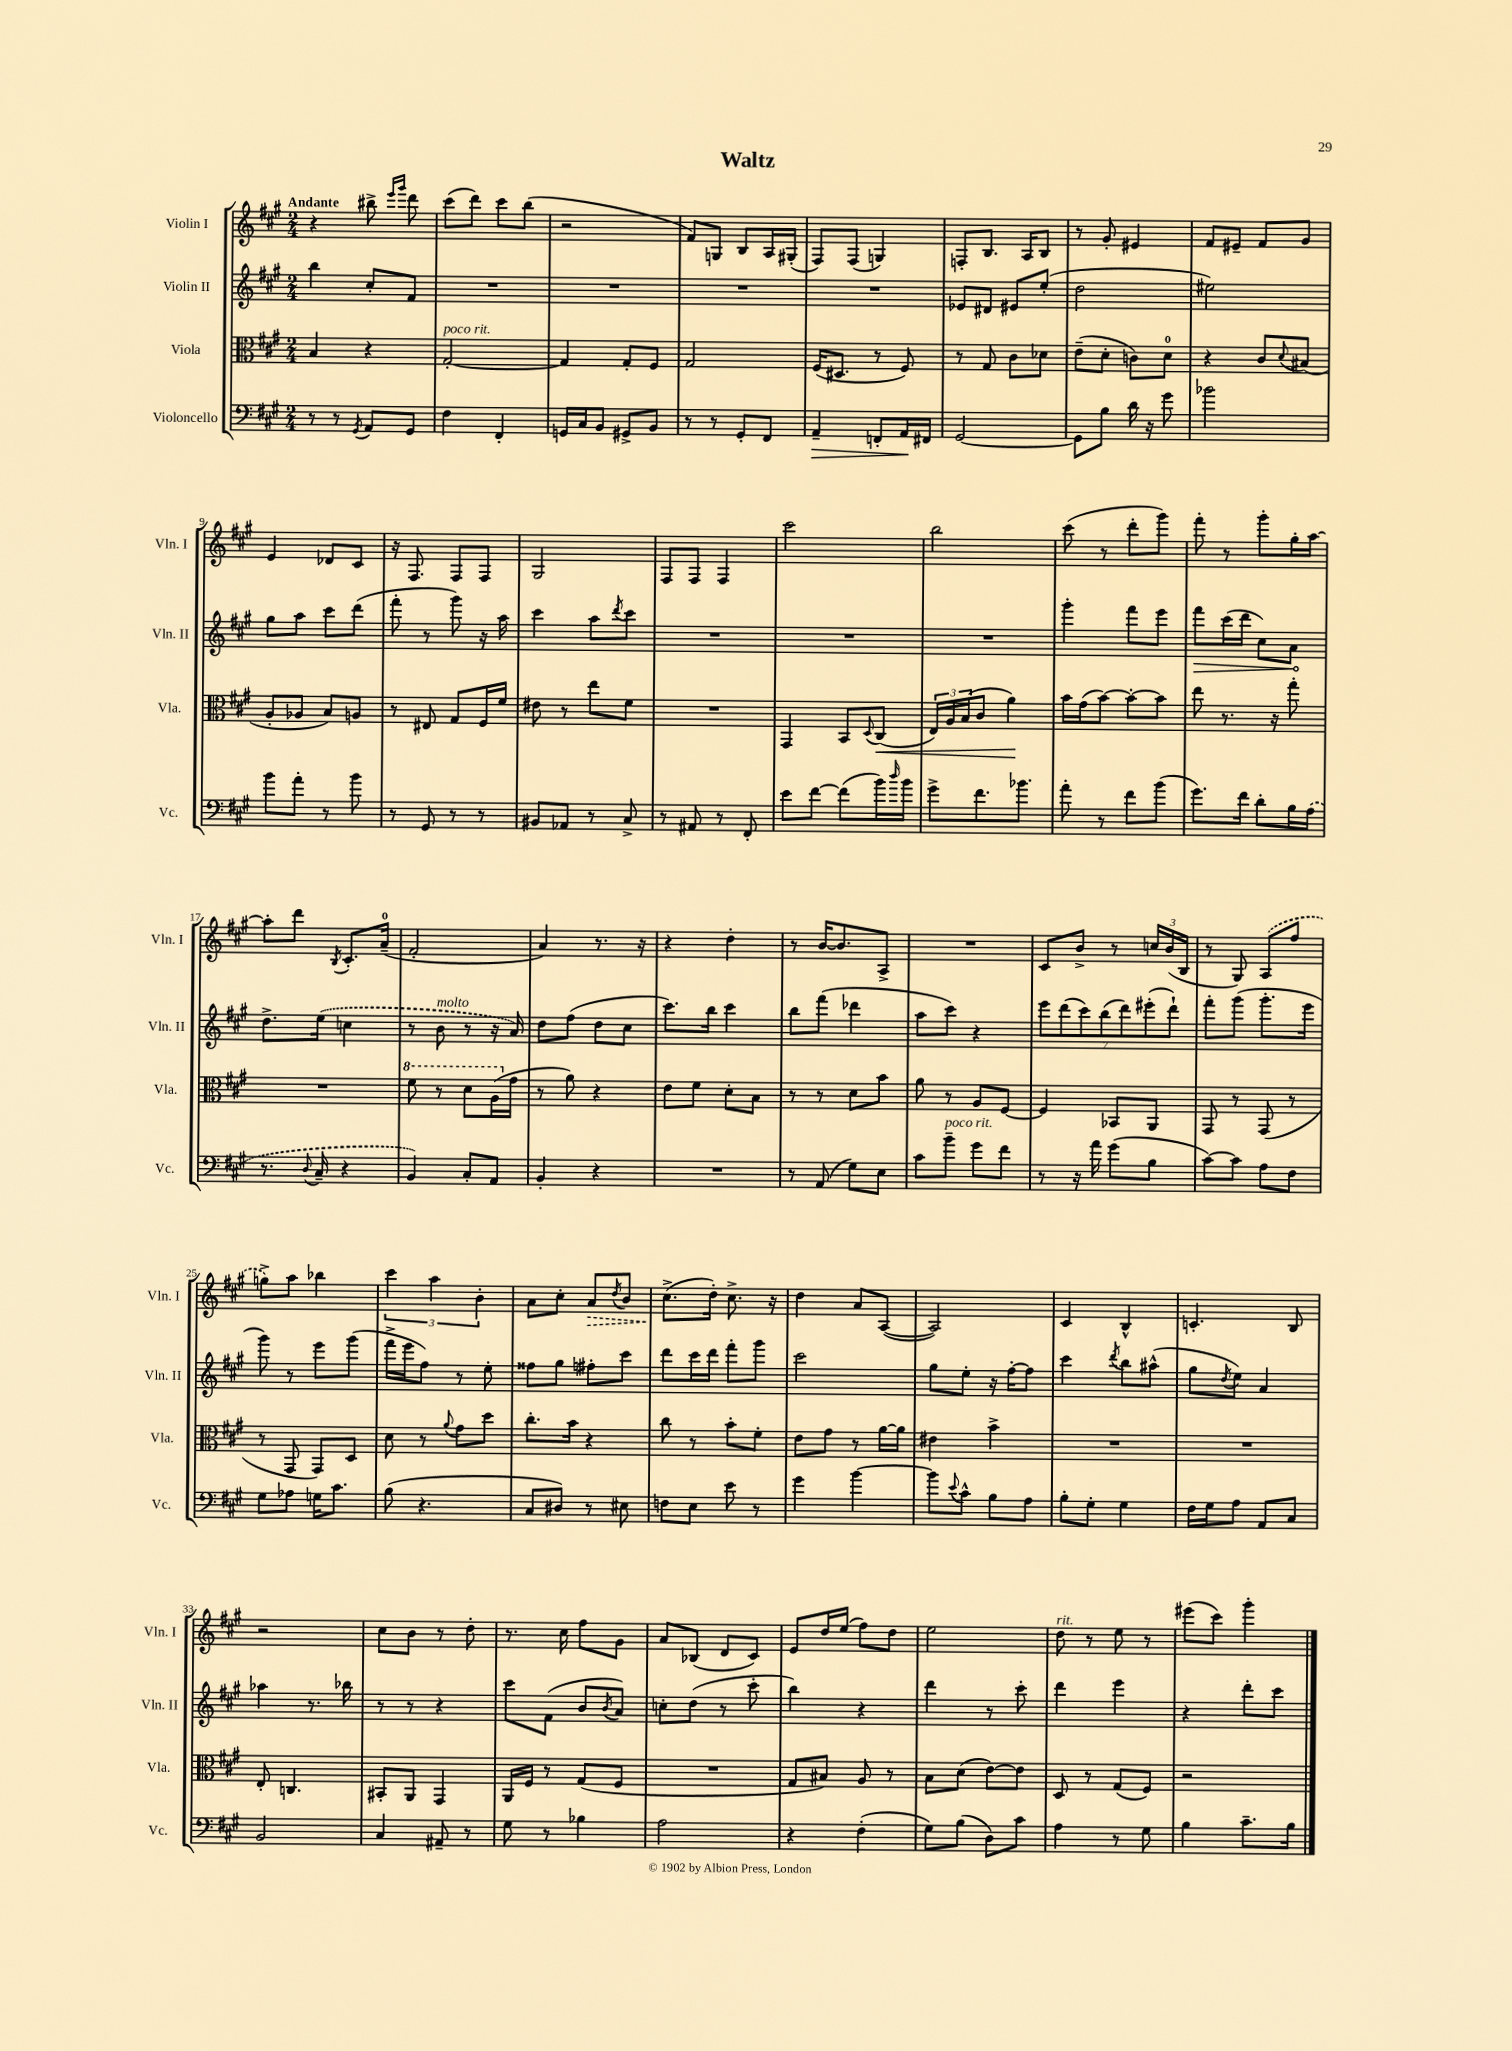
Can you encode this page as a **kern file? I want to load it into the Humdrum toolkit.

**kern	**kern	**kern	**kern
*staff4	*staff3	*staff2	*staff1
*clefF4	*clefC3	*clefG2	*clefG2
*k[f#c#g#]	*k[f#c#g#]	*k[f#c#g#]	*k[f#c#g#]
*M2/4	*M2/4	*M2/4	*M2/4
8r	4B/	4bb\	4r
8r	.	.	.
8qGG#/	.	.	.
8AA/L	4r	8cc#'/L	8bb#^\
.	.	.	16qqeee/LL
.	.	.	16qqggg#/JJ
8GG#/J	.	8f#/J	8ddd\
=	=	=	=
4F#\	[2G#'/	2r	(8ccc#\L
.	.	.	8ddd\J)
4FF#'/	.	.	8ccc#\L
.	.	.	(8bb\J
=	=	=	=
16GG/LL	4G#/]	2r	2r
16C#/J	.	.	.
8BB/J	.	.	.
8GG#^/L	8G#'/L	.	.
8BB/J	8F#/J	.	.
=	=	=	=
8r	2G#/	2r	8f#/L)
8r	.	.	8G/J
8GG#'/L	.	.	8B/L
8FF#/J	.	.	16A/L
.	.	.	(16G#'/JJ
=	=	=	=
4AA~/	(16F#/LK	2r	8F#/L)
.	8.D#/J	.	.
.	.	.	(8F#/J
8FF'/L	8r	.	4G/)
16AA/L	8F#/)	.	.
16FF#/JJ	.	.	.
=	=	=	=
[2GG#/	8r	8e-/L	8F'/L
.	8G#/	8d#/J	8.B/J
.	8c#\L	8e#/L	.
.	.	.	16A/LK
.	8d-\J	(8ee'/J	8B/J
=	=	=	=
8GG#\]L	(8e~\L	2dd\	8r
8B\J	8d'\J	.	8g#'/
16d\	8c\L)	.	4e#/
16r	.	.	.
8g#\	8d\J	.	.
=	=	=	=
2b-\	4r	2ee#\)	8f#/L
.	.	.	8e#~/J
.	8c#/L	.	8f#/L
.	8qqd/	.	.
.	(8B#/J	.	8g#/J
=	=	=	=
8b\L	8A'/L	8gg#\L	4e/
8a'\J	8A-/J	8aa\J	.
8r	8B/L)	8ccc#\L	8d-/L
8b\	8A/J	(8ddd\J	8c#/J
=	=	=	=
8r	8r	8fff#'\	16r
.	.	.	8.F#/
8GG#/	8E#/	8r	.
8r	8G#/L	8ggg#\)	8F#/L
8r	16F#/L	16r	8F#/J
.	16f#/JJ	16aa\	.
=	=	=	=
8BB#/L	8e#\	4ccc#\	2G#/
8AA-/J	8r	.	.
8r	8ee\L	8aa\L	.
.	.	8qddd/	.
8C#^/	8f#\J	8ccc#\J	.
=	=	=	=
8r	2r	2r	8F#/L
8AA#/	.	.	8F#/J
8r	.	.	4F#/
8FF#'/	.	.	.
=	=	=	=
8e\L	4GG#/	2r	2ccc#\
[8f#\J	.	.	.
(8f#\]L	8BB/L	.	.
.	8qqD/	.	.
16b\L)	(8C#/J	.	.
16qqdd/	.	.	.
16b\JJ	.	.	.
=	=	=	=
8g#^\L	24E/LL)	2r	2bb\
.	24A/	.	.
.	(24B/J	.	.
8.f#\	8c#/J	.	.
.	4a\)	.	.
8.b-\J	.	.	.
=	=	=	=
8a'\	16b\LL	4ggg#'\	(8ccc#\
.	(16g#\J	.	.
8r	[8b\J)	.	8r
8f#\L	8b'\_L	8fff#\L	8ddd'\L
(8b\J	8b\]J	8eee\J	8ggg#\J)
=	=	=	=
8.g#\L)	8ee\	8fff#\L	8fff#'\
.	8.r	(16ccc#\L	8r
16f#\Jk	.	16ddd\JJ	.
8d'\L	.	8cc#\L)	8ggg#'\L
.	16r	.	.
16B\L	8gg#'\	8a\J	16gg#'\L
(16A\JJ	.	.	[16aa\JJ
=	=	=	=
8.r	2r	8.dd^\L	8aa'\]L
.	.	.	8ddd\J
8qqD/	.	.	.
16C#~/	.	(16ee\Jk	.
.	.	.	8qB/
4r	.	4cc\	8.c#'/L
.	.	.	(16a~/Jk
=	=	=	=
4BB/)	8ff#\	8r	2f#'/
.	8r	8b\	.
8C#'/L	8dd\L	8r	.
8AA/J	(16a\L	16r	.
.	16g#\JJ	16a/)	.
=	=	=	=
4BB'/	8r	8dd\L	4a/)
.	8a\)	(8ff#\J	.
4r	4r	8dd\L	8.r
.	.	8cc#\J	.
.	.	.	16r
=	=	=	=
2r	8e\L	8.ccc#\L)	4r
.	8f#\J	.	.
.	.	16bb\Jk	.
.	8d'\L	4ccc#\	4dd'\
.	8B\J	.	.
=	=	=	=
8r	8r	8bb\L	8r
(8AA/	8r	(8fff#\J	[16b/LK
.	.	.	8.b/]
8G#\L)	8d\L	4ddd-\	.
8E\J	8b\J	.	8A^/J
=	=	=	=
8c#\L	8a\	8aa\L	2r
8b~\J	8r	8ccc#\J)	.
8g#\L	8A/L	4r	.
8f#\J	[8F#/J	.	.
=	=	=	=
8r	4F#/]	14eee\L	8c#/L
.	.	(14ddd\	.
16r	.	.	8b^/J
.	.	14ccc#\)	.
16a\	.	.	.
.	.	(14bb\	.
(8g#\L	8BB-/L	.	8r
.	.	14ddd\)	.
.	.	(14eee#'\	.
8B\J	8AA/J	.	24cc/LL
.	.	.	(24b/
.	.	14ddd`\J)	.
.	.	.	24B/JJ
=	=	=	=
[8c#\L)	8GG#/	8fff#'\L	8r
8c#\]J	8r	(8ggg#\J	8G#/)
8A\L	(8GG#/	8.ggg#'\L	(8A/L
8F#\J	8r	.	8ff#/J
.	.	16eee\Jk	.
=	=	=	=
8G#\L	8r	8ggg#\)	8gg^\L)
8A-\J	8GG#/	8r	8aa\J
16G\LK	8GG#/L)	8eee\L	4bb-\
8.c#\J	.	.	.
.	8D/J	(8ggg#\J	.
=	=	=	=
(8B\	8d\	16fff#^\LL	6ccc#\
.	.	16eee\J	.
4.r	8r	8ff#\J)	.
.	.	.	6aa\
.	8qqa/	.	.
.	8g#\L	8r	.
.	.	.	6b'\
.	8dd\J	8ee'\	.
=	=	=	=
8C#/L	8.cc#'\L	8ff##\L	8a\L
8D#/J)	.	8gg#\J	8cc#'\J
.	16b\Jk	.	.
8r	4r	8ff#'\L	8a/L
.	.	.	8qdd/
8E#\	.	8ccc#\J	8b/J
=	=	=	=
8F\L	8cc#\	8ddd\L	(8.cc#^\L
8E\J	8r	16ccc#\L	.
.	.	16ddd\JJ	16dd'\Jk)
8e\	8b'\L	8fff#'\L	8.cc#^\
8r	8f#'\J	8ggg#\J	.
.	.	.	16r
=	=	=	=
4g#\	8e\L	2ccc#\	4dd\
.	8g#\J	.	.
[4b\	8r	.	8a/L
.	[16a\LL	.	([8A/J
.	16a\]JJ	.	.
=	=	=	=
8b\]L	4e#\	8gg#\L	2A/])
8qqe/	.	.	.
8c#^^\J	.	8ee'\J	.
8B\L	4b^\	16r	.
.	.	[16ff#'\LK	.
8A\J	.	8ff#\]J	.
=	=	=	=
8B'\L	2r	4ccc#\	4c#/
8G#'\J	.	.	.
.	.	8qddd/	.
4G#\	.	8bb\L	4B^^/
.	.	(8aa#^^\J	.
=	=	=	=
16F#\LL	2r	8gg#\L	4.c'/
16G#\J	.	.	.
.	.	8qdd/	.
8A\J	.	8ee\J)	.
8AA/L	.	4a/	.
8C#/J	.	.	8B/
=	=	=	=
2BB/	8E'/	4aa-\	2r
.	4.C/	.	.
.	.	8.r	.
.	.	16bb-\	.
=	=	=	=
4C#/	8BB#'/L	8r	8cc#\L
.	8AA/J	8r	8b\J
8AA#~/	4GG#/	4r	8r
8r	.	.	8dd'\
=	=	=	=
8G#\	16AA/LL	8ccc#\L	8.r
.	16F#/JJ	.	.
8r	8r	(8f#\J	.
.	.	.	16cc#\
4B-\	(8G#/L	8b/L	8ff#\L
.	.	8qb/	.
.	8F#/J	8a/J)	8g#\J
=	=	=	=
2A\	2r	8cc'\L	8a/L
.	.	(8dd\J	(8B-/J
.	.	8r	8d/L
.	.	8ccc#'\	8c#/J)
=	=	=	=
4r	8G#/L	4bb\)	8e/L
.	8B#/J)	.	16dd/L
.	.	.	(16ee/JJ
(4F#'\	8A/	4r	8ff#\L)
.	8r	.	8dd\J
=	=	=	=
8G#\L)	8B\L	4ddd\	2ee\
(8B\J	(8d\J	.	.
8D\L)	[8e\L)	8r	.
8c#\J	8e\]J	8ccc#'\	.
=	=	=	=
4A\	8D/	4ddd\	8dd\
.	8r	.	8r
8r	(8G#/L	4eee\	8ee\
8G#\	8F#/J)	.	8r
=	=	=	=
4B\	2r	4r	(8eee#\L
.	.	.	8ccc#\J)
8.c#~\L	.	8ddd'\L	4ggg#'\
.	.	8ccc#\J	.
16B\Jk	.	.	.
==	==	==	==
*-	*-	*-	*-
